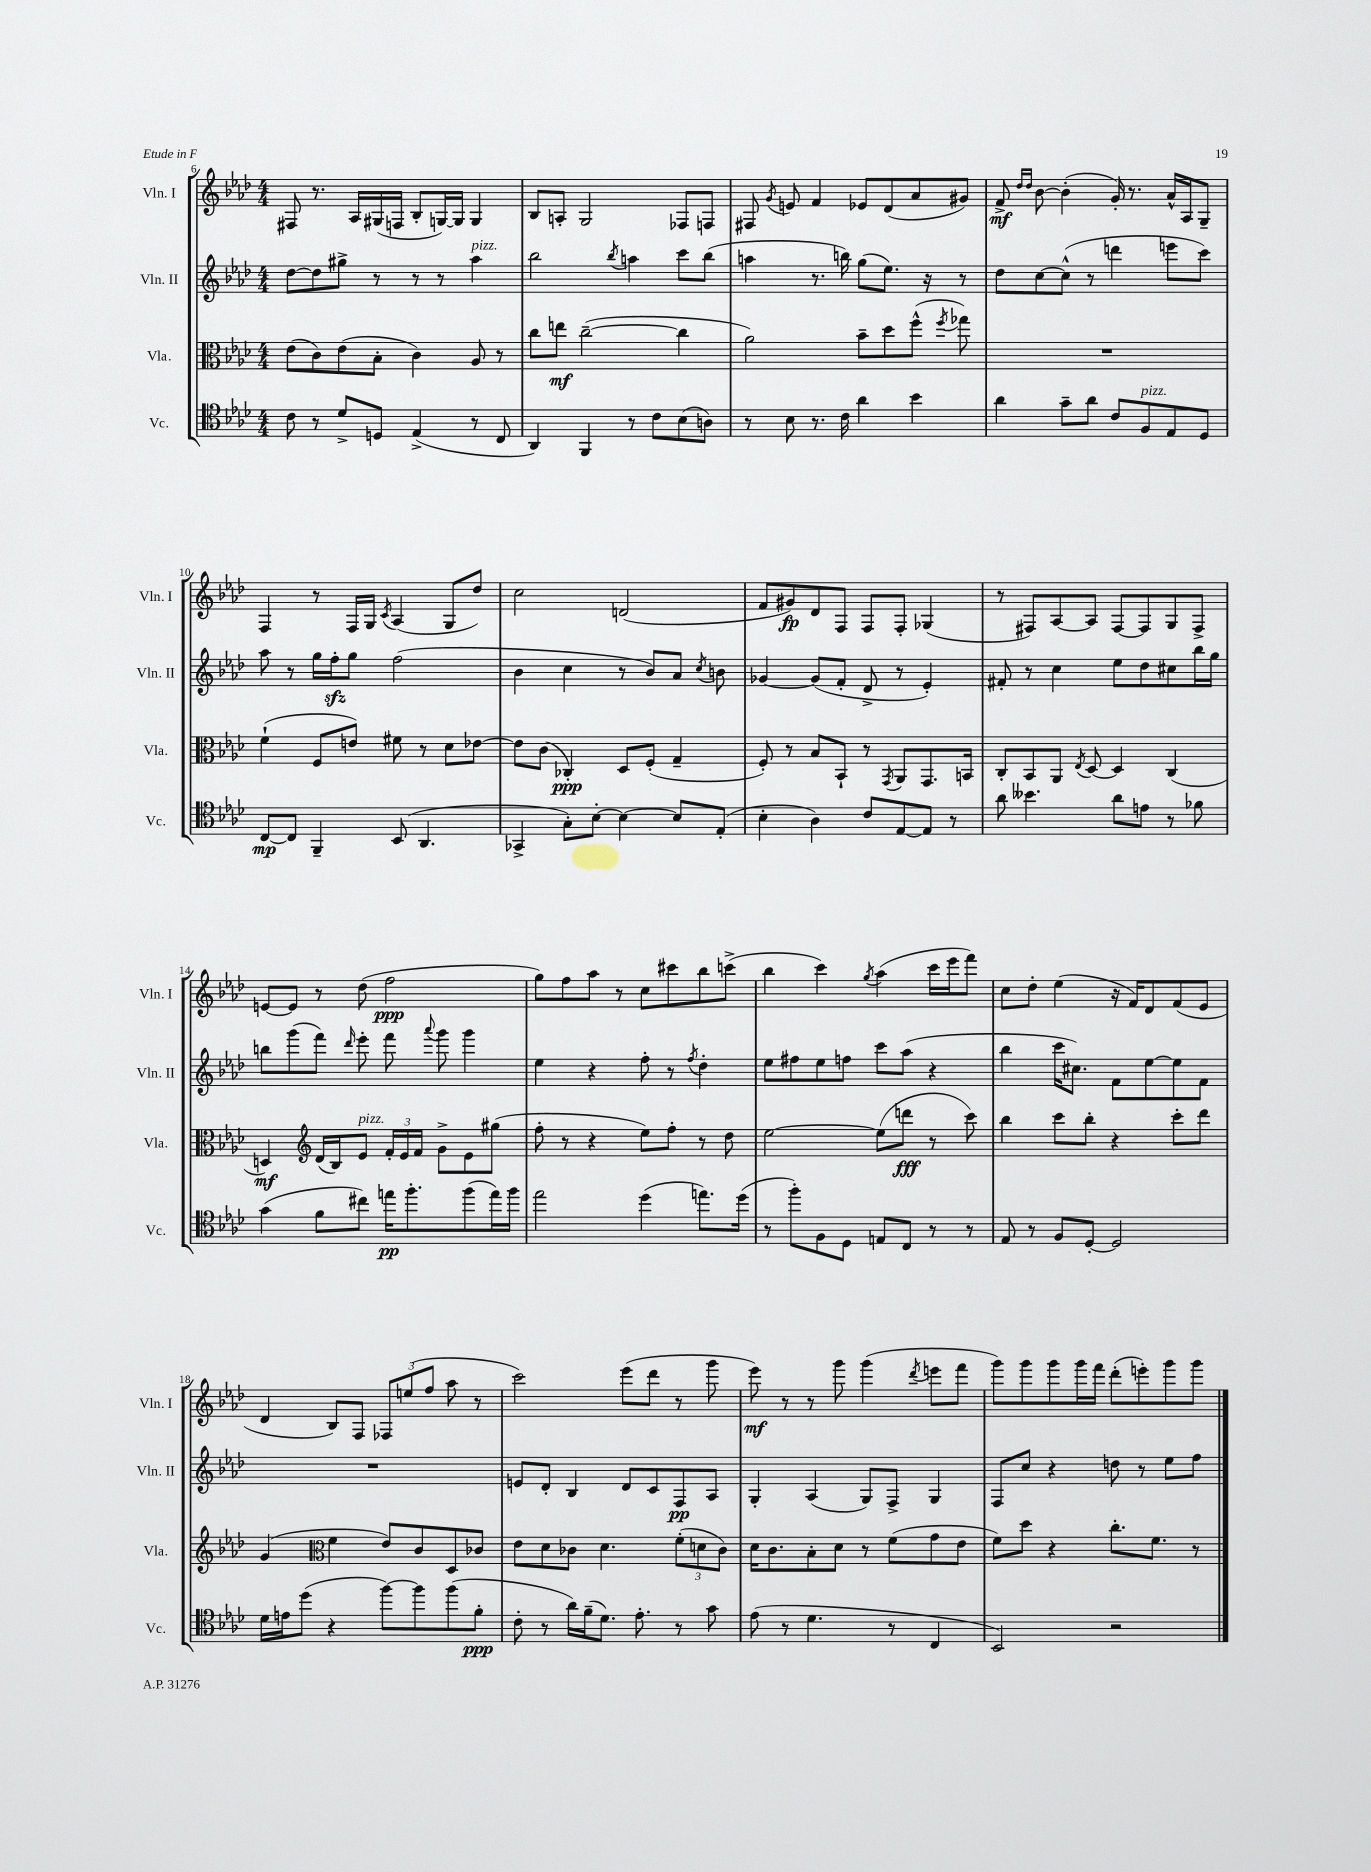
<<
\new StaffGroup <<
\new Staff = "s0" \with { instrumentName = "Vln. I" shortInstrumentName = "Vln. I" } {
    \clef treble \key aes \major \numericTimeSignature \time 4/4
    \autoBeamOff fis8 r8. aes16[ gis16( f16] bes8[-. g16~) g16] g4 |
    bes8[ a8]-. g2 fes8[ f8] |
    fis8 \acciaccatura { g'8 } e'8 f'4 ees'8[ des'8( aes'8 gis'8]) |
    f'8->\mf \grace { des''16[ des''16] } bes'8~ bes'4-.( g'16-.) r8. aes'16[-^ aes16 g8]-- |
    f4 r8 f16[ g16] \acciaccatura { c'8 } aes4( g8[ des''8]) |
    c''2 d'2( |
    f'8[ gis'8\fp) des'8 f8] f8[ f8]-. ges4( |
    r8 fis8[) aes8~ aes8] fis8[~ fis8 g8 fis8]-> |
    e'8[~ e'8] r8 des''8( f''2\ppp |
    g''8[) f''8 aes''8] r8 c''8[ cis'''8 bes''8 c'''8]->( |
    bes''4 c'''4) \acciaccatura { g''8 } aes''4( c'''16[ ees'''16 f'''8]) |
    c''8[ des''8]-. ees''4( r16 f'16[) des'8 f'8( ees'8] |
    des'4 bes8[) f8] \tuplet 3/2 { fes8[ e''8( f''8] } aes''8 r8 |
    c'''2) ees'''8[( des'''8] r8 g'''8 |
    ees'''8\mf) r8 r8 g'''8 g'''4( \acciaccatura { des'''8 } e'''8[ f'''8] |
    g'''8[) g'''8 g'''8 g'''16 f'''16] des'''8[-.( e'''8-.) g'''8 g'''8] \bar "|." |
}
\new Staff = "s1" \with { instrumentName = "Vln. II" shortInstrumentName = "Vln. II" } {
    \clef treble \key aes \major \numericTimeSignature \time 4/4
    \autoBeamOff des''8[~ des''8 gis''8]-> r8 r8 r8 aes''4^\markup { \italic "pizz." } |
    bes''2 \acciaccatura { bes''8 } a''4 c'''8[ bes''8]( |
    a''4 r8. b''16) g''8[( ees''8.]) r16 r8 |
    des''8[ c''8~ c''8]-^( r8 d'''4 e'''8[ c'''8]) |
    aes''8 r8 g''16[ f''16-.\sfz g''8] f''2( |
    bes'4 c''4 r8 bes'8[) aes'8] \acciaccatura { c''8 } b'8 |
    ges'4~ ges'8[( f'8]-. des'8-> r8 ees'4-.) |
    fis'8-. r8 c''4 ees''8[ des''8 cis''8 bes''16 g''16] |
    b''8[ g'''8( f'''8]) \grace { des'''16 } ees'''8-. f'''8 \appoggiatura { aes'''8 } g'''8 g'''4 |
    ees''4 r4 f''8-. r8 \acciaccatura { f''8 } des''4-. |
    ees''8[ fis''8 ees''8 f''8] c'''8[ aes''8]( r4 |
    bes''4 c'''16[ cis''8.]) f'8[ ees''8~ ees''8 f'8] |
    R1 |
    e'8[ des'8]-. bes4 des'8[ c'8 f8\pp aes8] |
    g4-. aes4( g8[) f8]-> g4 |
    f8[ c''8] r4 d''8 r8 ees''8[ f''8] \bar "|." |
}
\new Staff = "s2" \with { instrumentName = "Vla." shortInstrumentName = "Vla." } {
    \clef alto \key aes \major \numericTimeSignature \time 4/4
    \autoBeamOff ees'8[( c'8) ees'8( bes8]-. c'4) aes8 r8 |
    c''8[ e''8]\mf c''2~--( c''4 |
    aes'2) bes'8[-- des''8 f''8]-^( \acciaccatura { f''8 } ges''8) |
    R1 |
    f'4-!( f8[ e'8]) fis'8 r8 des'8[ ees'8]~ |
    ees'8[ c'8]( ces4-.\ppp) des8[ f8]-.( g4-- |
    f8-.) r8 bes8[ bes,8]-! r8 \acciaccatura { g,8 } aes,8[ g,8. b,16] |
    c8[-. bes,8 aes,8] \acciaccatura { ees8 } des8~ des4 c4( |
    d4\mf) \clef treble des'16[( bes16) ees'8]^\markup { \italic "pizz." } \tuplet 3/2 { f'16[-. ees'16 f'16] } g'8[-> ees'8 gis''8]( |
    f''8-. r8 r4 ees''8[) f''8]-. r8 des''8 |
    ees''2~ ees''8[( d'''8]\fff r8 c'''8) |
    bes''4 c'''8[ bes''8]-. r4 c'''8[-. des'''8] |
    g'4( \clef alto f'4 ees'8[) c'8 des8 ces'8] |
    ees'8[ des'8 ces'8] des'4. \tuplet 3/2 { f'8[-.( d'8 ces'8]) } |
    des'16[ c'8. bes8-. des'8] r8 f'8[( g'8 ees'8] |
    f'8[) des''8] r4 c''8.[-. f'8.] r8 \bar "|." |
}
\new Staff = "s3" \with { instrumentName = "Vc." shortInstrumentName = "Vc." } {
    \clef tenor \key aes \major \numericTimeSignature \time 4/4
    \autoBeamOff c'8 r8 des'8[-> d8] ees4->( r8 c8 |
    aes,4) f,4 r8 c'8[ bes8( a8]) |
    r8 bes8 r8. c'16 aes'4 bes'4 |
    aes'4 g'8[-- aes'8] c'8[ f8^\markup { \italic "pizz." } ees8 des8] |
    c8[~\mp c8] f,4-- bes,8( aes,4. |
    ges,4-> g8[-.) bes8]~-. bes4~ bes8[ ees8]-.( |
    bes4-. aes4) c'8[ ees8~ ees8] r8 |
    aes'8 beses'4. aes'8[ e'8] r8 fes'8 |
    g'4( f'8[ cis''8]) e''16[\pp f''8.-. f''8( e''16) f''16] |
    ees''2 des''4( e''8.[) des''16]( |
    r8 f''8[-.) f8 des8] e8[ c8] r8 r8 |
    ees8 r8 f8[ des8]~-. des2 |
    des'16[ e'16 des''8]( r4 f''8[~) f''8 f''8( f'8]-.\ppp |
    c'8-. r8 aes'16[) f'16--( des'8.]) ees'8.-. r8 g'8 |
    ees'8( r8 des'4. r8 c4 |
    bes,2) r2 \bar "|." |
}
>>
>>
\layout { \context { \Score currentBarNumber = #6 } }
